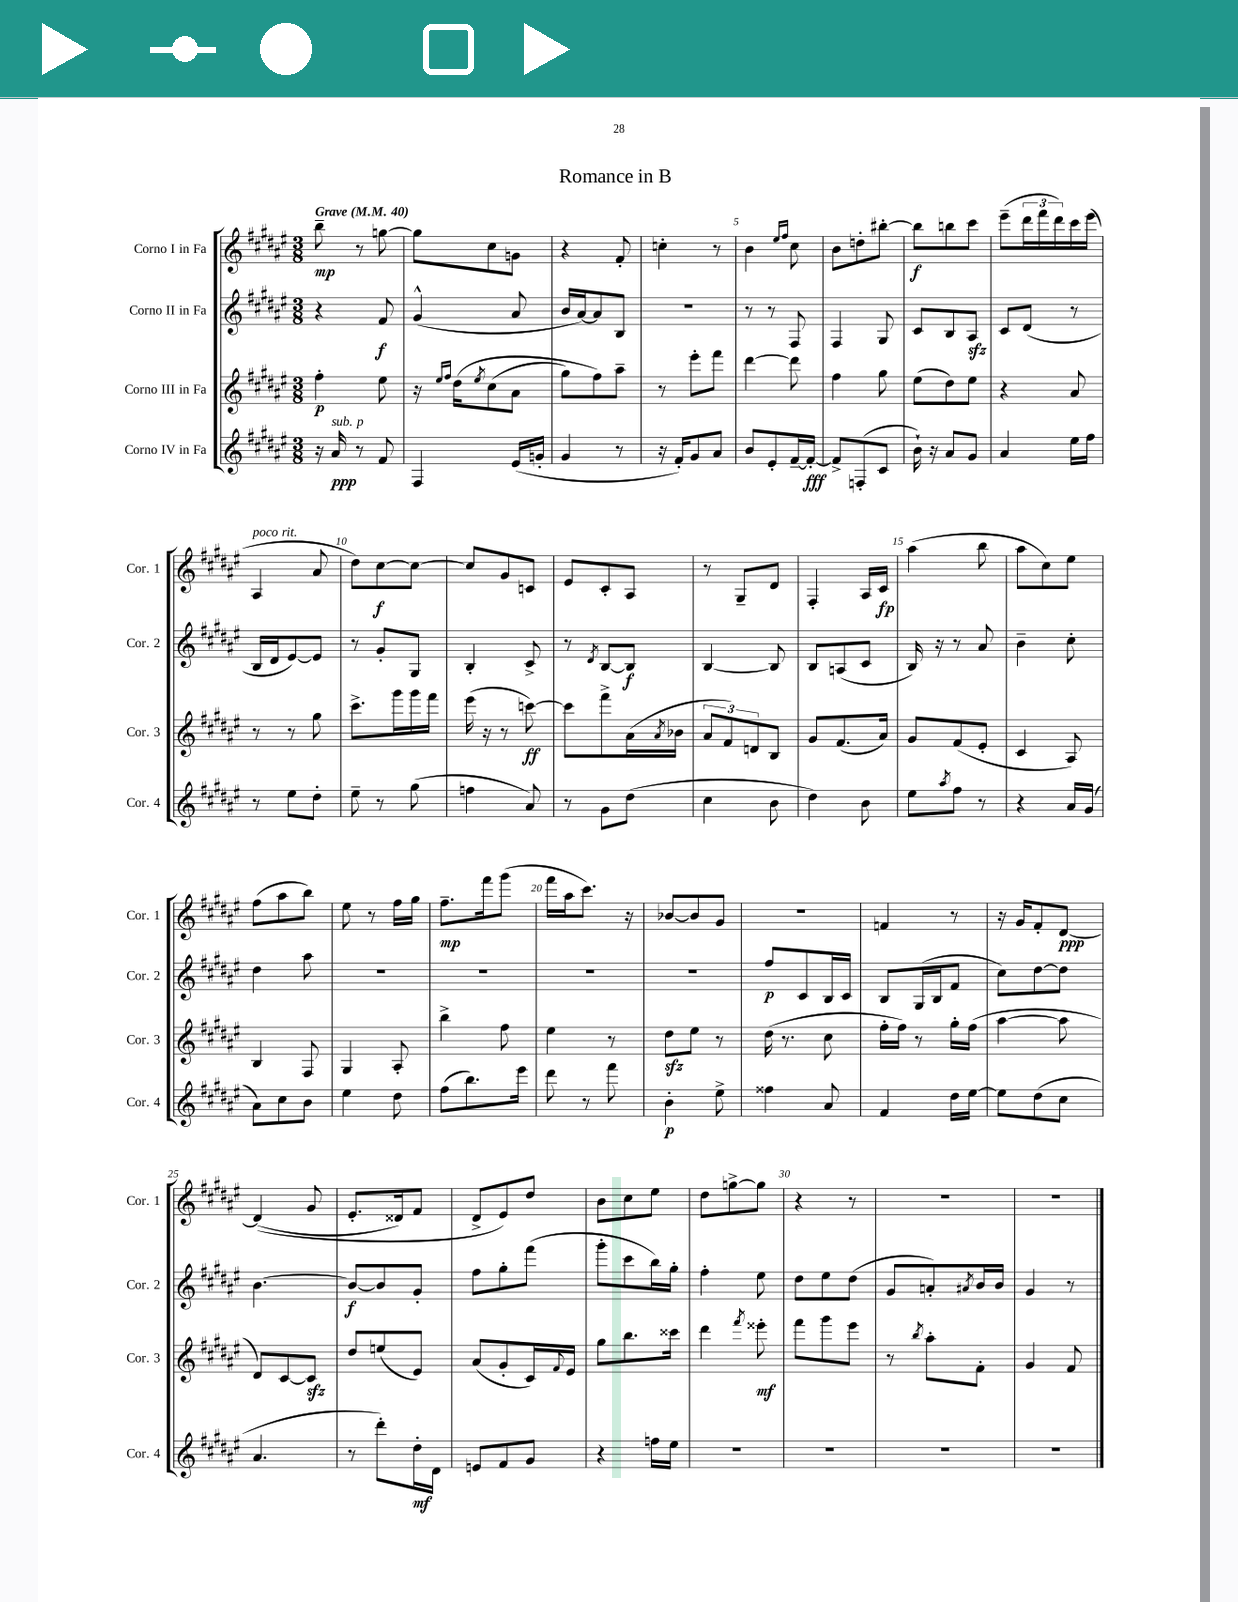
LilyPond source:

\header { title = "Romance in B" }
<<
\new StaffGroup <<
\new Staff = "s0" \with { instrumentName = "Corno I in Fa" shortInstrumentName = "Cor. 1" } {
    \clef treble \key fis \major \numericTimeSignature \time 3/8 \tempo "Grave" 4 = 40
    b''8--\mp r8 g''8~ |
    g''8 cis''8 g'8 |
    r4 fis'8-. |
    c''4-. r8 |
    b'4 \grace { eis''16 fis''16 } cis''8 |
    b'8 d''8-. bis''8~-. |
    bis''8\f b''8 cis'''8 |
    eis'''8--( \tuplet 3/2 { dis'''16 fis'''16 dis'''16) } cis'''16 eis'''16( |
    ais4^\markup { \italic "poco rit." } ais'8 |
    dis''8) cis''8~\f cis''8~ |
    cis''8 gis'8 c'8 |
    eis'8 cis'8-. ais8 |
    r8 gis8-- dis'8 |
    fis4-. ais16 cis'16\fp |
    ais''4( b''8 |
    ais''8 cis''8) eis''8 |
    fis''8( ais''8 b''8) |
    eis''8 r8 fis''16 gis''16 |
    fis''8.--\mp fis'''16 gis'''8( |
    fis'''16 ais''16 cis'''8.) r16 |
    bes'8~ bes'8 gis'8 |
    R4. |
    f'4 r8 |
    r16 gis'16 fis'8-. dis'8~\ppp |
    dis'4(\( gis'8 |
    eis'8.-. disis'16) fis'8 |
    dis'8-> eis'8\) dis''8 |
    b'8 cis''8 eis''8 |
    dis''8 g''8~-> g''8 |
    r4 r8 |
    R4. |
    R4. \bar "|." |
}
\new Staff = "s1" \with { instrumentName = "Corno II in Fa" shortInstrumentName = "Cor. 2" } {
    \clef treble \key fis \major \numericTimeSignature \time 3/8
    r4 fis'8\f |
    gis'4-^( ais'8 |
    b'16 ais'16~) ais'8 b8 |
    R4. |
    r8 r8 fis8 |
    fis4 gis8 |
    cis'8 b8 ais8\sfz |
    cis'8 dis'8( r8 |
    b16 dis'16 eis'8~) eis'8 |
    r8 gis'8-. gis8 |
    b4-. cis'8-> |
    r8 \acciaccatura { dis'8 } b8~ b8\f |
    b4~ b8 |
    b8 a8( cis'8 |
    b16) r16 r8 ais'8 |
    b'4-- cis''8-. |
    dis''4 ais''8 |
    R4. |
    R4. |
    R4. |
    R4. |
    fis''8\p cis'8 b16 cis'16 |
    b8 gis16( b16 fis'8 |
    cis''8) dis''8~ dis''8 |
    b'4.~ |
    b'8~\f b'8 gis'8-. |
    fis''8 gis''8-. fis'''8( |
    gis'''8-. cis'''8 b''16) gis''16-. |
    fis''4-. eis''8 |
    dis''8 eis''8 dis''8( |
    gis'8 a'8-.) \acciaccatura { ais'8 } b'16 b'16 |
    gis'4 r8 \bar "|." |
}
\new Staff = "s2" \with { instrumentName = "Corno III in Fa" shortInstrumentName = "Cor. 3" } {
    \clef treble \key fis \major \numericTimeSignature \time 3/8
    fis''4-.\p eis''8 |
    r16 \grace { eis''16 fis''16 } dis''16\( \acciaccatura { eis''8 } cis''8( ais'8 |
    gis''8) fis''8\) ais''8-- |
    r8 eis'''8-. fis'''8 |
    dis'''4~ dis'''8 |
    fis''4 gis''8 |
    eis''8( dis''8) eis''8 |
    r4 ais'8 |
    r8 r8 gis''8 |
    cis'''8.-> gis'''16 gis'''16 fis'''16 |
    eis'''16( r16 r8 c'''8~\ff) |
    c'''8 fis'''8-> ais'16( \acciaccatura { ais'8 } bes'16 |
    \tuplet 3/2 { ais'8 fis'8) d'8 } b8 |
    gis'8 fis'8.( ais'16) |
    gis'8 fis'8( eis'8-. |
    cis'4 ais8) |
    b4 fis8 |
    gis4 ais8-. |
    b''4-> fis''8 |
    eis''4 r8 |
    dis''8\sfz eis''8 r8 |
    dis''16( r8. cis''8 |
    fis''16-. fis''16) r8 gis''16-. fis''16( |
    ais''4~ ais''8 |
    dis'8) cis'8~ cis'8\sfz |
    dis''8 e''8( eis'8) |
    ais'8( gis'8-. cis'16) \appoggiatura { fis'8 } eis'16 |
    gis''8 b''8. cisis'''16 |
    dis'''4 \acciaccatura { fis'''8 } eisis'''8-.\mf |
    fis'''8 gis'''8 eis'''8 |
    r8 \acciaccatura { b''8 } ais''8-. fis'8-. |
    gis'4 fis'8 \bar "|." |
}
\new Staff = "s3" \with { instrumentName = "Corno IV in Fa" shortInstrumentName = "Cor. 4" } {
    \clef treble \key fis \major \numericTimeSignature \time 3/8
    r16 ais'16\ppp^\markup { \italic "sub. p" } r8 fis'8 |
    fis4 eis'16( g'16-. |
    gis'4 r8 |
    r16 fis'16-.) gis'8 ais'8 |
    b'8 eis'8-. fis'16~-- fis'16~-.\fff |
    fis'8-> f8-.( cis'8 |
    b'16-!) r16 ais'8 gis'8 |
    ais'4 eis''16 fis''16 |
    r8 eis''8 dis''8-. |
    eis''8-- r8 gis''8( |
    f''4 ais'8) |
    r8 gis'8 dis''8( |
    cis''4 b'8 |
    dis''4) b'8 |
    eis''8 \acciaccatura { ais''8 } fis''8 r8 |
    r4 ais'16 gis'16( |
    ais'8) cis''8 b'8 |
    eis''4 dis''8 |
    fis''8( b''8.) eis'''16 |
    dis'''8 r8 fis'''8 |
    b'4-.\p eis''8-> |
    fisis''4 ais'8 |
    fis'4 dis''16 eis''16~ |
    eis''8 dis''8( cis''8 |
    ais'4. |
    r8 dis'''8-.) dis''16-.\mf dis'16 |
    e'8 fis'8 gis'8 |
    r4 f''16 eis''16 |
    R4. |
    R4. |
    R4. |
    R4. \bar "|." |
}
>>
>>
\layout { \context { \Score \override BarNumber.break-visibility = ##(#f #t #t) barNumberVisibility = #(every-nth-bar-number-visible 5) } }
